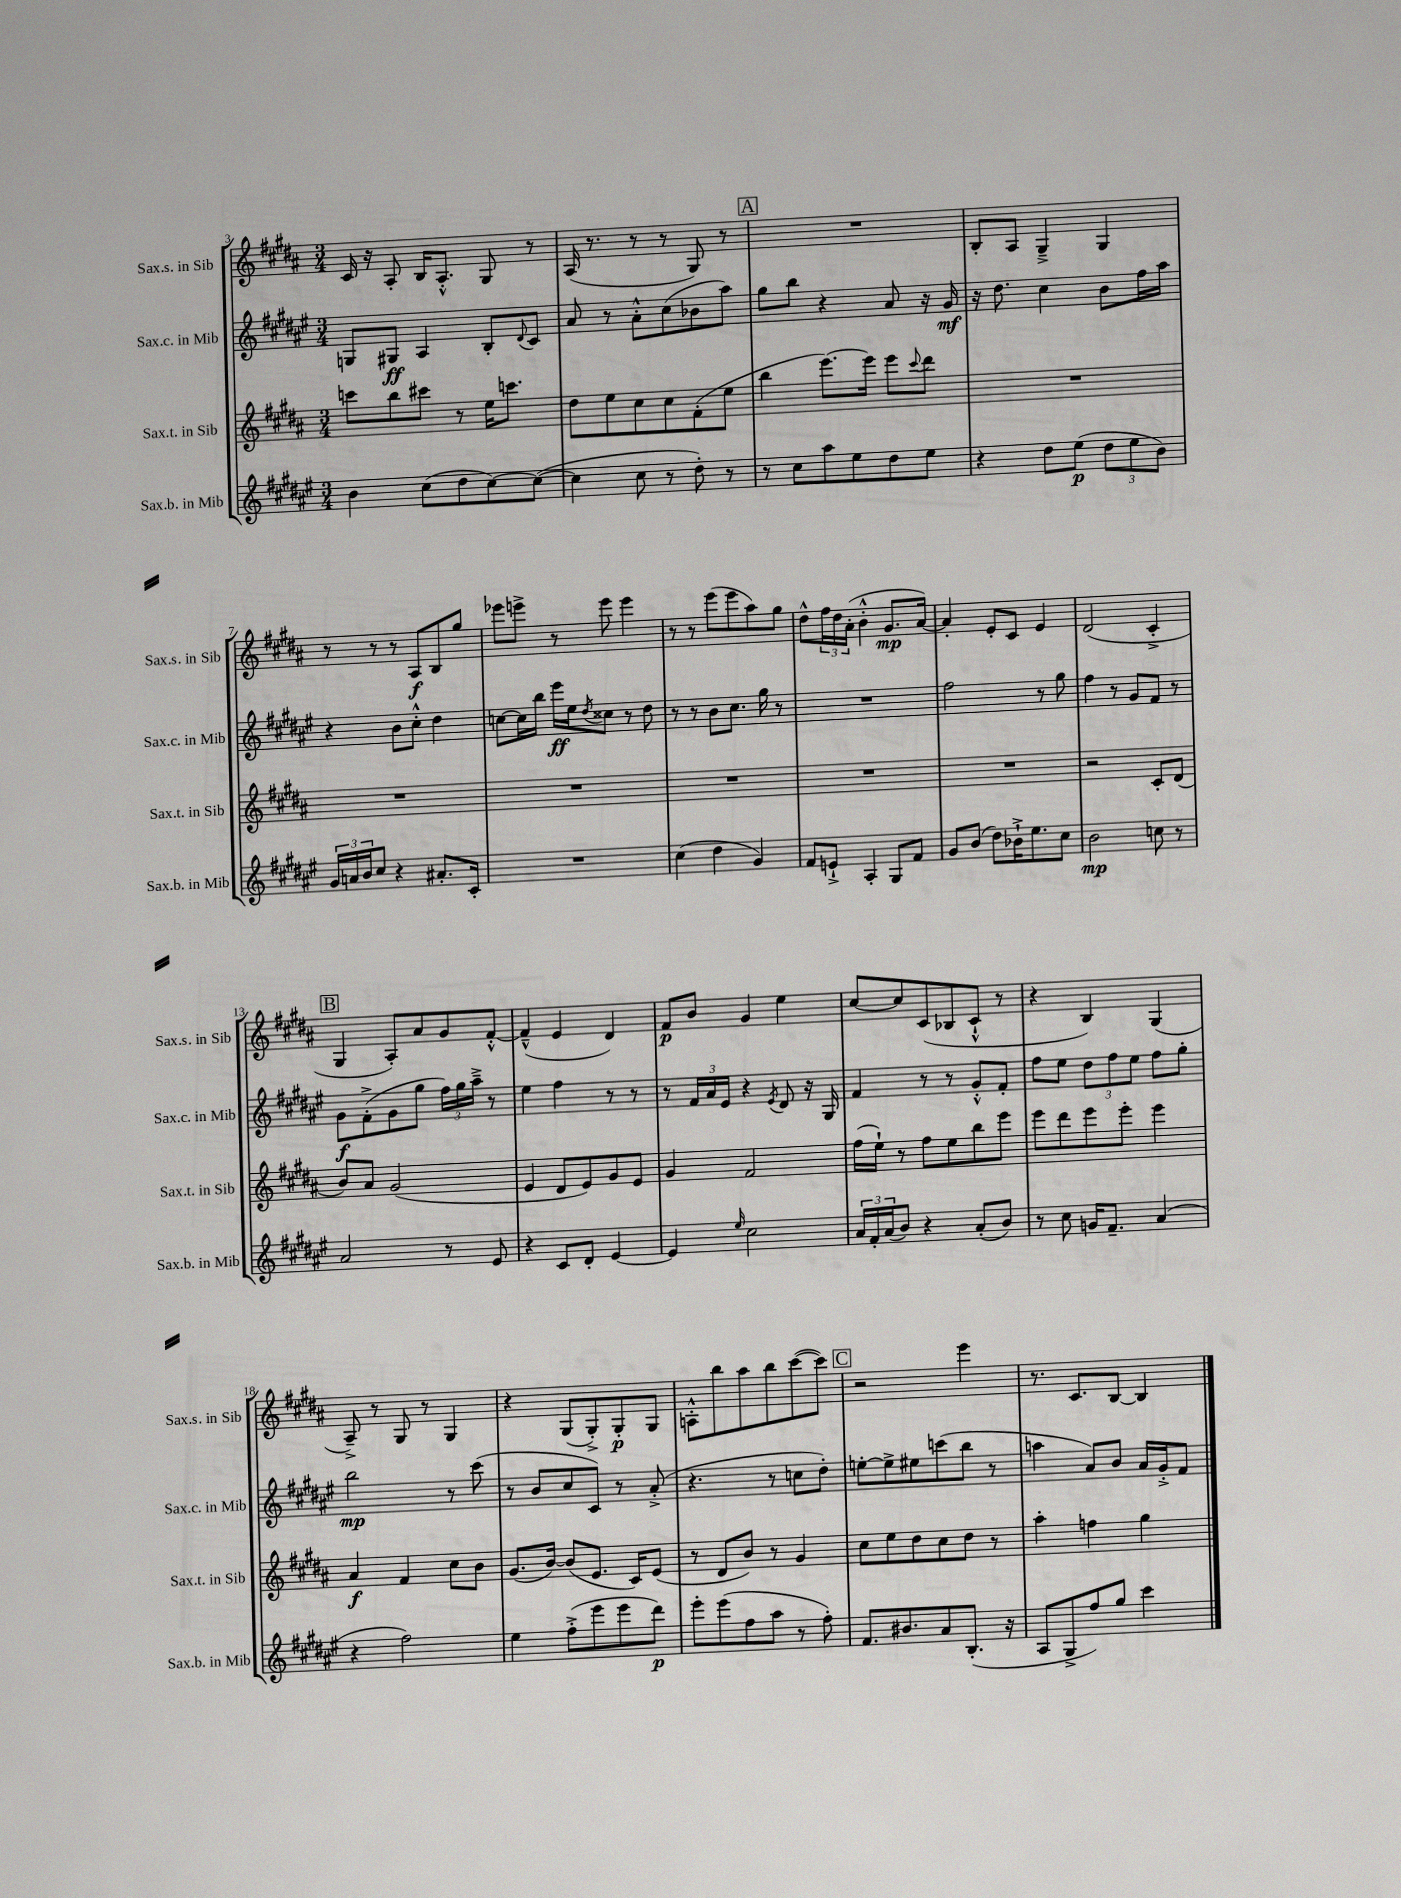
<<
\new StaffGroup <<
\new Staff = "s0" \with { instrumentName = "Sax.s. in Sib" shortInstrumentName = "Sax.s. in Sib" } {
    \clef treble \key b \major \numericTimeSignature \time 3/4
    cis'16 r16 ais8-. b16 ais8.-.-^ gis8 r8 |
    ais16( r8. r8 r8 gis8) r8 |
    \mark \markup { \box "A" } R2. |
    b8-. ais8 gis4---> gis4 |
    r8 r8 r8 ais8\f b8 gis''8 |
    ees'''8 e'''8-> r8 e'''8 e'''4 |
    r8 r8 e'''8( e'''8 ais''8) gis''8 |
    dis''8-^ \tuplet 3/2 { fis''16 dis''16 ais'16-.( } b'4-.-^ gis'8.\mp ais'16~) |
    ais'4-. e'8-. cis'8 e'4 |
    dis'2( cis'4-.-> |
    \mark \markup { \box "B" } gis4 ais8-.) ais'8 gis'8 fis'8~-.-^ |
    fis'4---^( e'4 dis'4) |
    fis'8\p b'8 gis'4 e''4 |
    cis''8~ cis''8 cis'8( bes8 cis'8-!-^ r8 |
    r4 b4) gis4( |
    ais8--->) r8 gis8 r8 gis4 |
    r4 gis8( gis8-.->) gis8-.\p gis8 |
    a8-.-^ b''8 ais''8 b''8 cis'''8~( cis'''8) |
    \mark \markup { \box "C" } r2 e'''4 |
    r8. cis'8. b8~ b4 \bar "|." |
}
\new Staff = "s1" \with { instrumentName = "Sax.c. in Mib" shortInstrumentName = "Sax.c. in Mib" } {
    \clef treble \key fis \major \numericTimeSignature \time 3/4
    g8 gis8\ff ais4 b8-. \appoggiatura { dis'8 } cis'8 |
    ais'8 r8 ais'8-.-^ cis''8( bes'8 ais''8) |
    \mark \markup { \box "A" } gis''8 b''8 r4 ais'8 r16 gis'16\mf |
    r16 dis''8. cis''4 b'8 fis''16 ais''16 |
    r4 b'8 cis''8-.-^ dis''4 |
    c''8~ c''16 b''16 eis'''16\ff eis''16 \acciaccatura { dis''8 } cisis''8 r8 dis''8 |
    r8 r8 b'8 cis''8. gis''16 r8 |
    R2. |
    fis''2 r8 gis''8 |
    fis''4 r8 gis'8 fis'8 r8 |
    \mark \markup { \box "B" } gis'8\f fis'8-.->( gis'8 gis''8 \tuplet 3/2 { fis''16) gis''16 ais''16---> } r8 |
    eis''4 fis''4 r8 r8 |
    r8 \tuplet 3/2 { fis'16 ais'16 eis'16 } r4 \acciaccatura { eis'8 } dis'8 r16 gis16 |
    fis'4 r8 r8 gis'8-.-^ fis'8-. |
    fis''8 eis''8 \tuplet 3/2 { dis''8 fis''8 eis''8 } fis''8 gis''8-. |
    b''2\mp r8 cis'''8( |
    r8 b'8 cis''8 cis'8) r8 ais'8-.->( |
    r4. r8 c''8 dis''8-.) |
    \mark \markup { \box "C" } e''8~-. e''8-> eis''8 c'''8( b''8 r8 |
    a''4 ais'8) b'8 ais'16 gis'16-.-> fis'8 \bar "|." |
}
\new Staff = "s2" \with { instrumentName = "Sax.t. in Sib" shortInstrumentName = "Sax.t. in Sib" } {
    \clef treble \key b \major \numericTimeSignature \time 3/4
    c'''8 b''8 cis'''8 r8 e''16 c'''8. |
    dis''8 e''8 cis''8 cis''8 fis'8-.( e''8 |
    \mark \markup { \box "A" } b''4 e'''8.~) e'''16 e'''8 \appoggiatura { cis'''8 } dis'''8 |
    R2. |
    R2. |
    R2. |
    R2. |
    R2. |
    R2. |
    r2 cis'8-. dis'8( |
    \mark \markup { \box "B" } b'8) ais'8 gis'2( |
    e'4 dis'8 e'8) gis'8 e'8 |
    gis'4 fis'2 |
    fis''16( e''16-!) r8 fis''8 e''8 b''8 e'''8 |
    e'''8 dis'''8 e'''8 e'''8-. e'''4 |
    ais'4\f fis'4 cis''8 b'8 |
    gis'8.( b'16~) b'8( e'8. cis'16) e'8( |
    r8 dis'8 b'8) r8 gis'4 |
    \mark \markup { \box "C" } cis''8 e''8 dis''8 cis''8 dis''8 r8 |
    ais''4-. f''4 gis''4 \bar "|." |
}
\new Staff = "s3" \with { instrumentName = "Sax.b. in Mib" shortInstrumentName = "Sax.b. in Mib" } {
    \clef treble \key fis \major \numericTimeSignature \time 3/4
    b'4 cis''8( dis''8 cis''8~) cis''8~( |
    cis''4 cis''8 r8 dis''8-.) r8 |
    \mark \markup { \box "A" } r8 cis''8 ais''8 eis''8 dis''8 eis''8 |
    r4 dis''8 eis''8\p( \tuplet 3/2 { dis''8 eis''8 b'8) } |
    \tuplet 3/2 { gis'16 a'16 b'16 } cis''8 r4 ais'8.-. cis'16-. |
    R2. |
    cis''4( dis''4 gis'4) |
    fis'8 e'8-!-> ais4-. gis8 fis'8 |
    gis'8 b'8( dis''8) bes'16-!-> eis''8. cis''8 |
    b'2\mp c''8 r8 |
    \mark \markup { \box "B" } ais'2 r8 eis'8 |
    r4 cis'8 dis'8-. eis'4~ |
    eis'4 \grace { eis''16 } cis''2 |
    \tuplet 3/2 { ais'16 fis'16-. ais'16( } b'8) r4 ais'8-.( b'8) |
    r8 cis''8 g'16 fis'8.-- ais'4( |
    r4 fis''2) |
    eis''4 fis''8-.->( eis'''8 eis'''8 dis'''8\p) |
    eis'''8-. eis'''8( fis''8 ais''8 r8 fis''8-.) |
    \mark \markup { \box "C" } fis'8. bis'8. ais'8 b8.-.( r16 |
    ais8 gis8-> fis''8) gis''8 cis'''4 \bar "|." |
}
>>
>>
\layout { \context { \Score currentBarNumber = #3 } }
